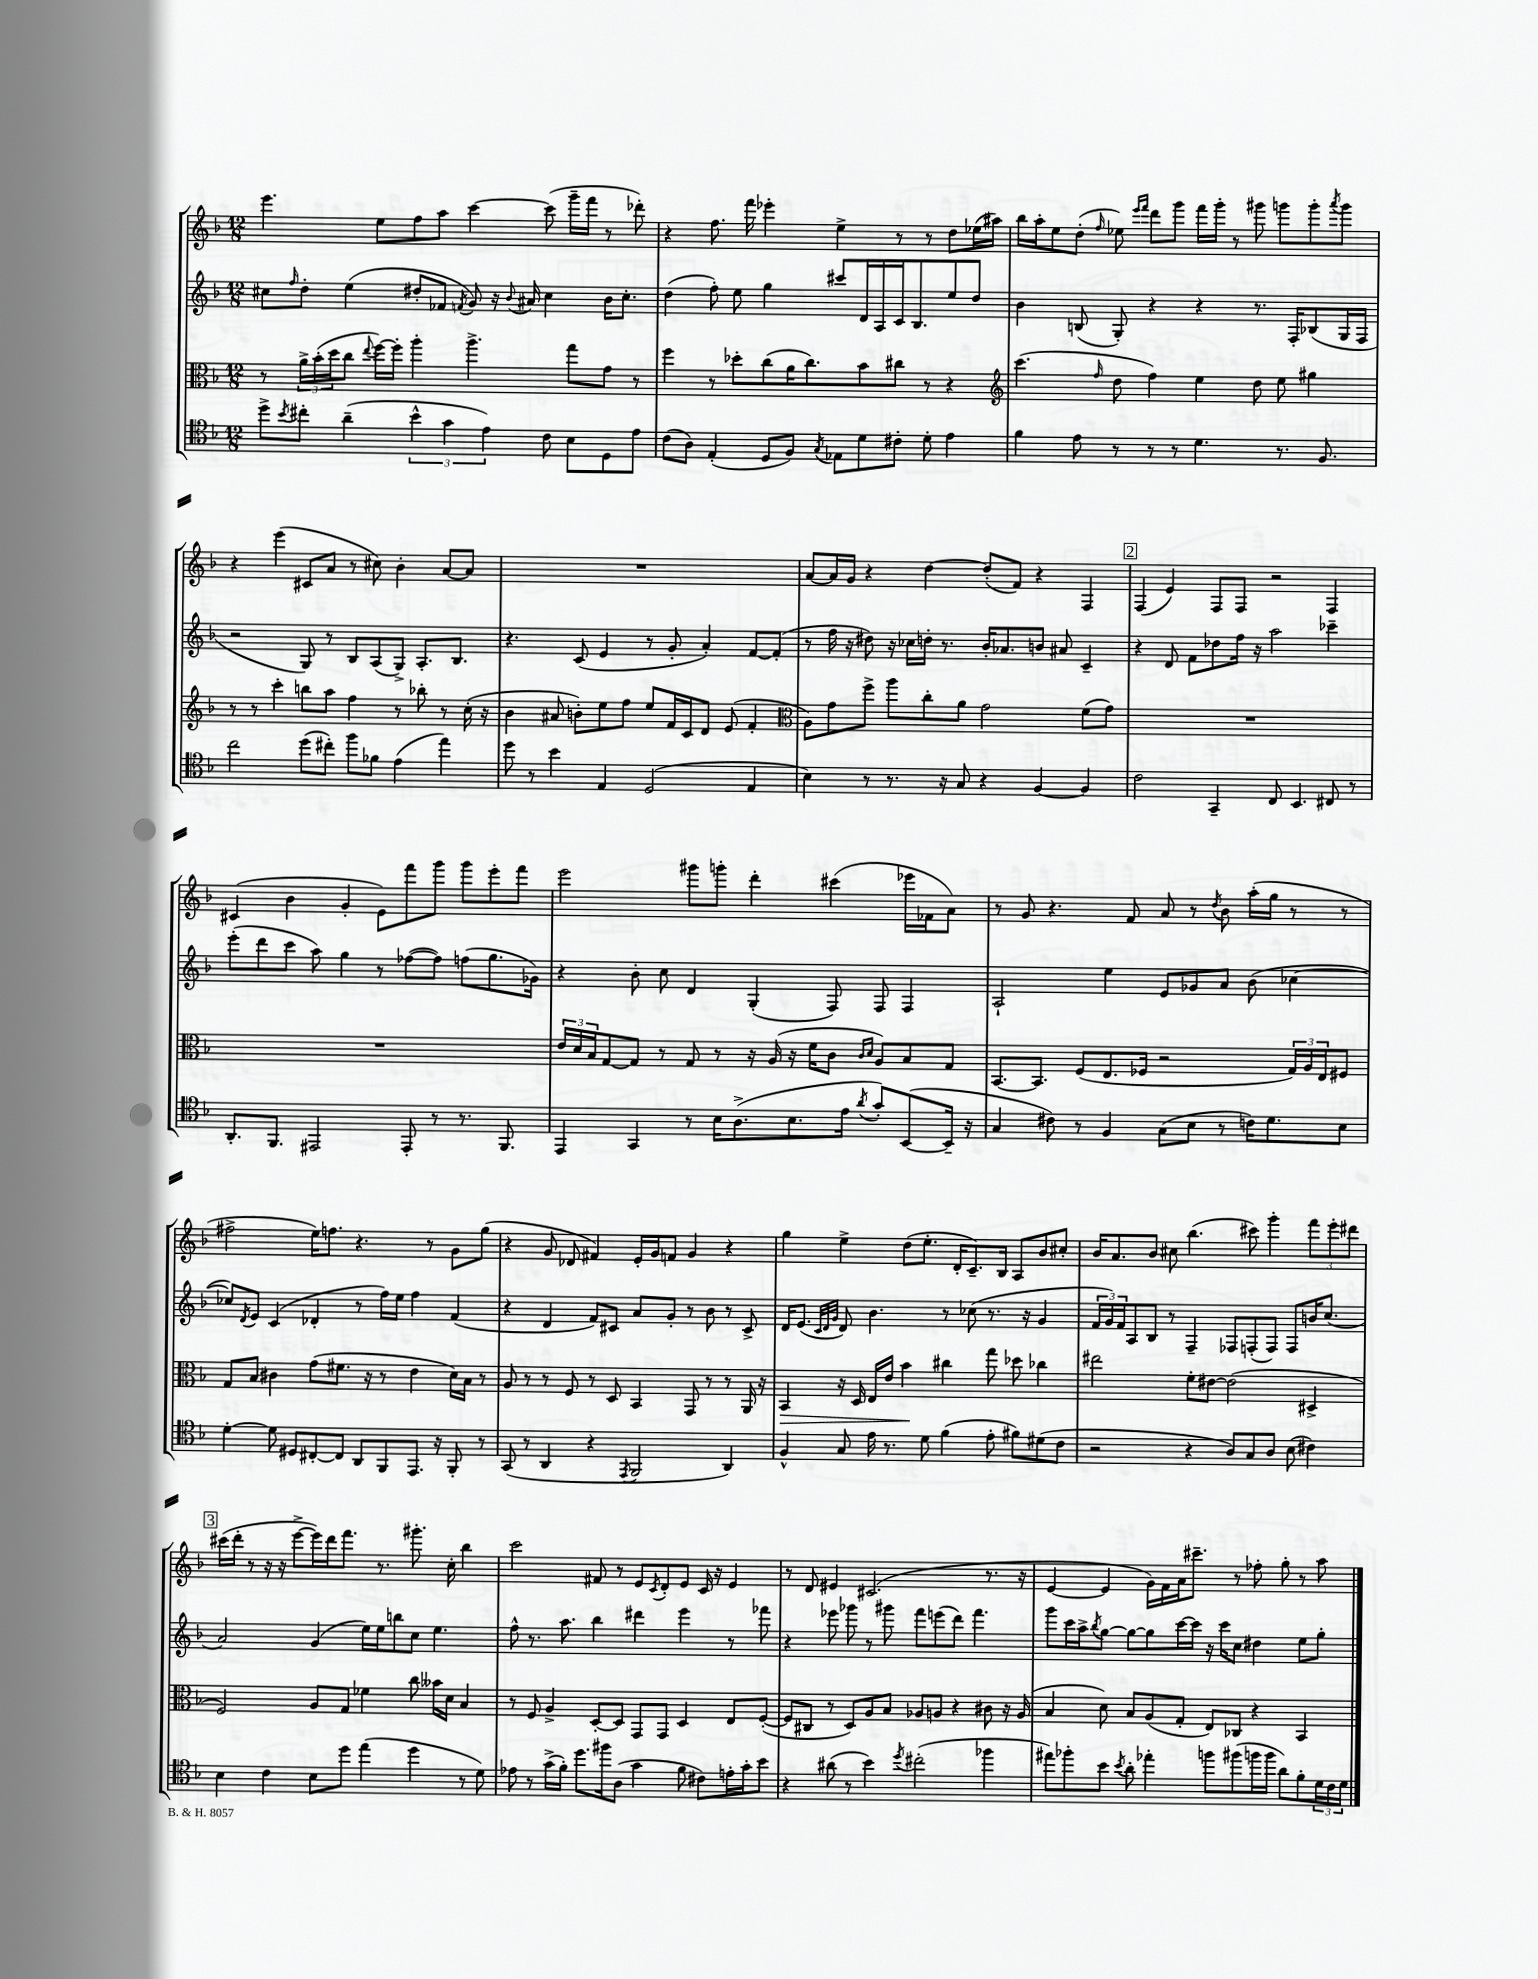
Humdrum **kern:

**kern	**kern	**kern	**kern
*staff4	*staff3	*staff2	*staff1
*clefC4	*clefC3	*clefG2	*clefG2
*k[b-]	*k[b-]	*k[b-]	*k[b-]
*M12/8	*M12/8	*M12/8	*M12/8
8dd^	8r	8cc#	4.eee
8qb-	.	16qqff	.
8cc#'	24a^	8dd'	.
.	(24b-'	.	.
.	24dd	.	.
(4a~	8cc	(4ee	.
.	8qqee	.	.
.	[16ff)	.	8ee
.	16ff']	.	.
6b-^^	4aa'	8dd#'	8ff
.	.	8f-	8aa
6g	.	.	.
.	.	8qf	.
.	4.aa^	8g)	[4ccc
6e)	.	.	.
.	.	16r	.
.	.	8qqb-	.
.	.	16a#	.
8c	.	4cc#	(8ccc]
8B-	8gg	.	16ggg~
.	.	.	16fff
8D	8g	16b-	8r
.	.	8.cc#'	.
8e	8r	.	8ddd-')
=	=	=	=
(8c	4ff	(4dd	4r
8A)	.	.	.
(4E'	8r	8ff')	8.ff
.	8dd-'	8ee	.
.	.	.	16fff
8D	(8cc	4gg	4eee-'
8F)	16a	.	.
.	8.cc)	.	.
8qG	.	.	.
8E-	.	8ccc#	4ee^
8d	8b-	16d	.
.	.	16A	.
8c#'	8cc#	16c	8r
.	.	8.B-	.
8d'	8r	.	8r
4e	4r	8ee	8dd
.	.	8dd	(16ee-
.	.	.	16aa#)
=	=	=	=
*	*clefG2	*	*
4f	(4.ccc	4b-	16bb-
.	.	.	16aa'
.	.	.	8ee
8e	.	(8B	(8dd'
.	16qqff	.	16qqff
8r	8dd	8G')	8ee-)
.	.	.	16qqeee
.	.	.	16qqfff
8r	4ff)	4r	8ddd
8r	.	.	8ggg
4.d	4ee	4r	16fff
.	.	.	16ggg'
.	.	.	8r
.	8dd	8.r	8ggg#
8.r	8ee	.	8ggg
.	.	16F'	.
.	4gg#	(8B-	8ggg'
8.F	.	.	.
.	.	.	8qaaa
.	.	16G	8ggg
.	.	16F	.
=	=	=	=
2cc	8r	2r	4r
.	8r	.	.
.	4ccc'	.	(4eee
(8dd	8bb	8G)	8c#
8cc#')	8aa	8r	8a
8ff	4ff	8B-	8r
8f-	.	(8A	8cc#)
(4e	8r	8G^)	4b-'
.	8bb-'	8.A'	.
4ee)	8r	.	[8a
.	.	8.B-	.
.	(16cc'	.	8a]
.	16r	.	.
=	=	=	=
8dd	4b-	4.r	1.r
8r	.	.	.
4b-	8a#	.	.
.	8b')	(8c	.
4E	8ee	4e	.
.	8ff	.	.
(2D	8ee	8r	.
.	16f	8g'	.
.	16c	.	.
.	8d	4a')	.
.	(8e	.	.
4E	4f'	[8f	.
.	.	(8f']	.
=	=	=	=
*	*clefC3	*	*
4B-)	8A)	8r	[8a
.	8g	16ff	16a]
.	.	16r	16g
8r	8ff^	8dd#)	4r
8.r	8aa	16r	.
.	.	16cc-	.
.	8cc'	16dd'	[4dd
16r	.	8.r	.
8G	8a	.	.
4r	2g	16b-'	(8dd']
.	.	8.a-	.
.	.	.	8f)
[4F	.	8b	4r
.	.	8a#	.
4F]	(8f	4c~	4F
.	8g)	.	.
=	=	=	=
2c	1.r	4r	(4F
.	.	8d	4e)
.	.	8f	.
4GG~	.	8dd-	8F
.	.	16ff	8F
.	.	16r	.
8C	.	2aa	2r
4.BB-	.	.	.
8C#	.	4ccc-~	4F
8r	.	.	.
=	=	=	=
8.AA'	1.r	(8eee'	(4c#
.	.	8ddd	.
8.FF	.	.	.
.	.	8ccc	4b-
2EE#	.	8aa)	.
.	.	4gg	4g'
.	.	8r	8e)
8EE#'	.	([8ff-	8fff
8r	.	8ff-])	8ggg
8.r	.	(8ff	8ggg
.	.	8.gg	8eee'
8.FF	.	.	.
.	.	.	8fff
.	.	16g-)	.
=	=	=	=
4EE	24e	4r	2eee
.	24d	.	.
.	24B-	.	.
.	[8G	.	.
4GG	8G]	8b-'	.
.	8r	8cc	.
8r	8G	4d	8ggg#
16B-	8r	.	8ggg'
(8.A^	.	.	.
.	16r	(4G'	4ddd'
.	(16A	.	.
8.B-	16r	.	.
.	16f	.	.
.	8c	8F)	(4ccc#
16e	.	.	.
.	16qqc	.	.
8qa	16qqd	.	.
8g')	8A)	8F	.
([8BB-	8B-	4F	16eee-
.	.	.	16f-
16BB-~]	8G	.	8a)
16r	.	.	.
=	=	=	=
4G	[8.BB-	2A`	8r
.	.	.	8g
.	8.BB-]	.	.
8c#)	.	.	4.r
8r	(8F	.	.
4F	8.E	4ee	.
.	.	.	8f
.	16F-	.	.
(8G	2r	8e	8a
8B-	.	8g-	8r
.	.	.	8qdd
8r	.	8a	8b-
16c)	.	(8b-	(16aa'
8.d	.	.	16gg
.	24G)	[4cc-	8r
.	24A	.	.
.	24E	.	.
8B-	8F#	.	8r
=	=	=	=
[4d'	8G	8cc-])	2ff#^
.	.	8qd	.
.	8B-	8e	.
8d]	4c#	(4c	.
8D#	.	.	.
[8C#'	(8g	4d-'	16ee)
.	.	.	8.ff
8C#]	8.f#	.	.
8AA	.	8r	4.r
.	16r	.	.
8FF	8r	16ff)	.
.	.	16ee	.
8.EE	4e	4ff	.
.	.	.	8r
16r	.	.	.
8FF'	16d)	(4f	8g
.	16B-	.	.
8r	8r	.	(8gg
=	=	=	=
(8GG	8A	4r	4r
8r	8r	.	.
4AA	8r	4d	8g
.	8F	.	8d-
4r	8r	8f)	4f#)
.	8D	8c#	.
8qEE	.	.	.
2FF	4BB-	8a	16e'
.	.	.	16g
.	.	8g'	8f
.	8GG	8r	4g
.	8r	8b-	.
4AA)	8r	8r	4r
.	16AA	8c#^	.
.	16r	.	.
=	=	=	=
4F^^	4BB-	16d	4gg
.	.	(8.e	.
.	.	32qqc	.
.	.	32qqd	.
.	.	32qqg	.
8G	16r	8d)	4ee^
.	16D	.	.
16e	16E	4.b-	.
8.r	16e	.	.
.	4b-	.	(8dd
8d	.	.	8.ee'
(4f	4cc#	8r	.
.	.	.	16d'
.	.	(8cc-	8.c~)
8e'	8gg	8.r	.
.	.	.	16B-
8f#)	8dd-	.	8A
.	.	16r	.
(8d#	4cc-	4g	8b-
8c	.	.	8cc#'
=	=	=	=
2r	2ee#	24f	16b-
.	.	24g)	.
.	.	.	8.a
.	.	24f	.
.	.	8A	.
.	.	8B-	8b-
.	.	8r	8cc#
4r	8f'	4F~	(4.bb-
.	[8e#	.	.
8A)	(2e#]	8F-	.
8G	.	(8F'	8ccc#)
8A	.	8F)	4ggg'
(8B-	.	8F	.
4c#)	4D#^	16b	12fff
.	.	(8.cc	.
.	.	.	12eee'
.	.	.	12ddd#
=	=	=	=
4B-	2F)	2a)	(16ccc#
.	.	.	16ddd'
.	.	.	8r
4c	.	.	16r
.	.	.	16r
.	.	.	[8eee^
8B-	8A	(4g	16eee])
.	.	.	16ddd
8dd	8G	.	8.fff
(4ee	4f-	16ee)	.
.	.	16ee	8.r
.	.	8bb	.
4dd	8cc	8cc	8.ggg#'
.	16b--	4.ee	.
.	16d	.	16cc'
8r	4B-	.	4bb-
8d)	.	.	.
=	=	=	=
8e-	8r	8ff^^	2ccc
8r	8F	8.r	.
(16g^	4A^	.	.
16f')	.	8.aa	.
8.dd	.	.	.
.	[8D'	4bb-	8f#
16ff#	.	.	.
(8A	8D]	.	8r
4g	8GG	4ddd#	8e
.	.	.	8qc
.	8GG	.	8d'
8f	4D	4eee	8e
8c#)	.	.	16c
.	.	.	16r
16e'	8E	8r	4e
16g'	.	.	.
8b-	([8F'	8fff-	.
=	=	=	=
4r	8F]	4r	8r
.	8C#	.	8d
(8a#	8r	8eee-	4e#
8r	8D)	8ggg-	.
4b-)	8A	8r	(2.c#
.	8B-	8ggg#	.
8qdd	.	.	.
(2cc#'	8A-	8fff	.
.	8A	(8eee	.
.	4r	8ddd)	.
.	.	4.fff	.
4ff-	8c#	.	8.r
.	16r	.	.
.	(16A	.	16r
=	=	=	=
8ee#)	4B-	8ggg	[4e
8ff-'	.	16ccc	.
.	.	16aa^	.
.	.	8qbb-	.
8b-	8d)	[8gg	4e]
8qb-	.	.	.
8a'	8B-	8gg_	.
4ee-'	(8A	8gg]	16g)
.	.	.	16f
.	8G'	[16ccc	16a
.	.	16ccc]	8.ccc#~
8ff	8E)	16r	.
.	.	16ccc	.
(8ff#	8C-	8cc	8r
16ff	4r	4dd#	8ff-'
16ff	.	.	.
8a)	.	.	8gg'
8f'	4BB-	8ee	8r
24d	.	8gg'	8aa
24c	.	.	.
24d	.	.	.
==	==	==	==
*-	*-	*-	*-
